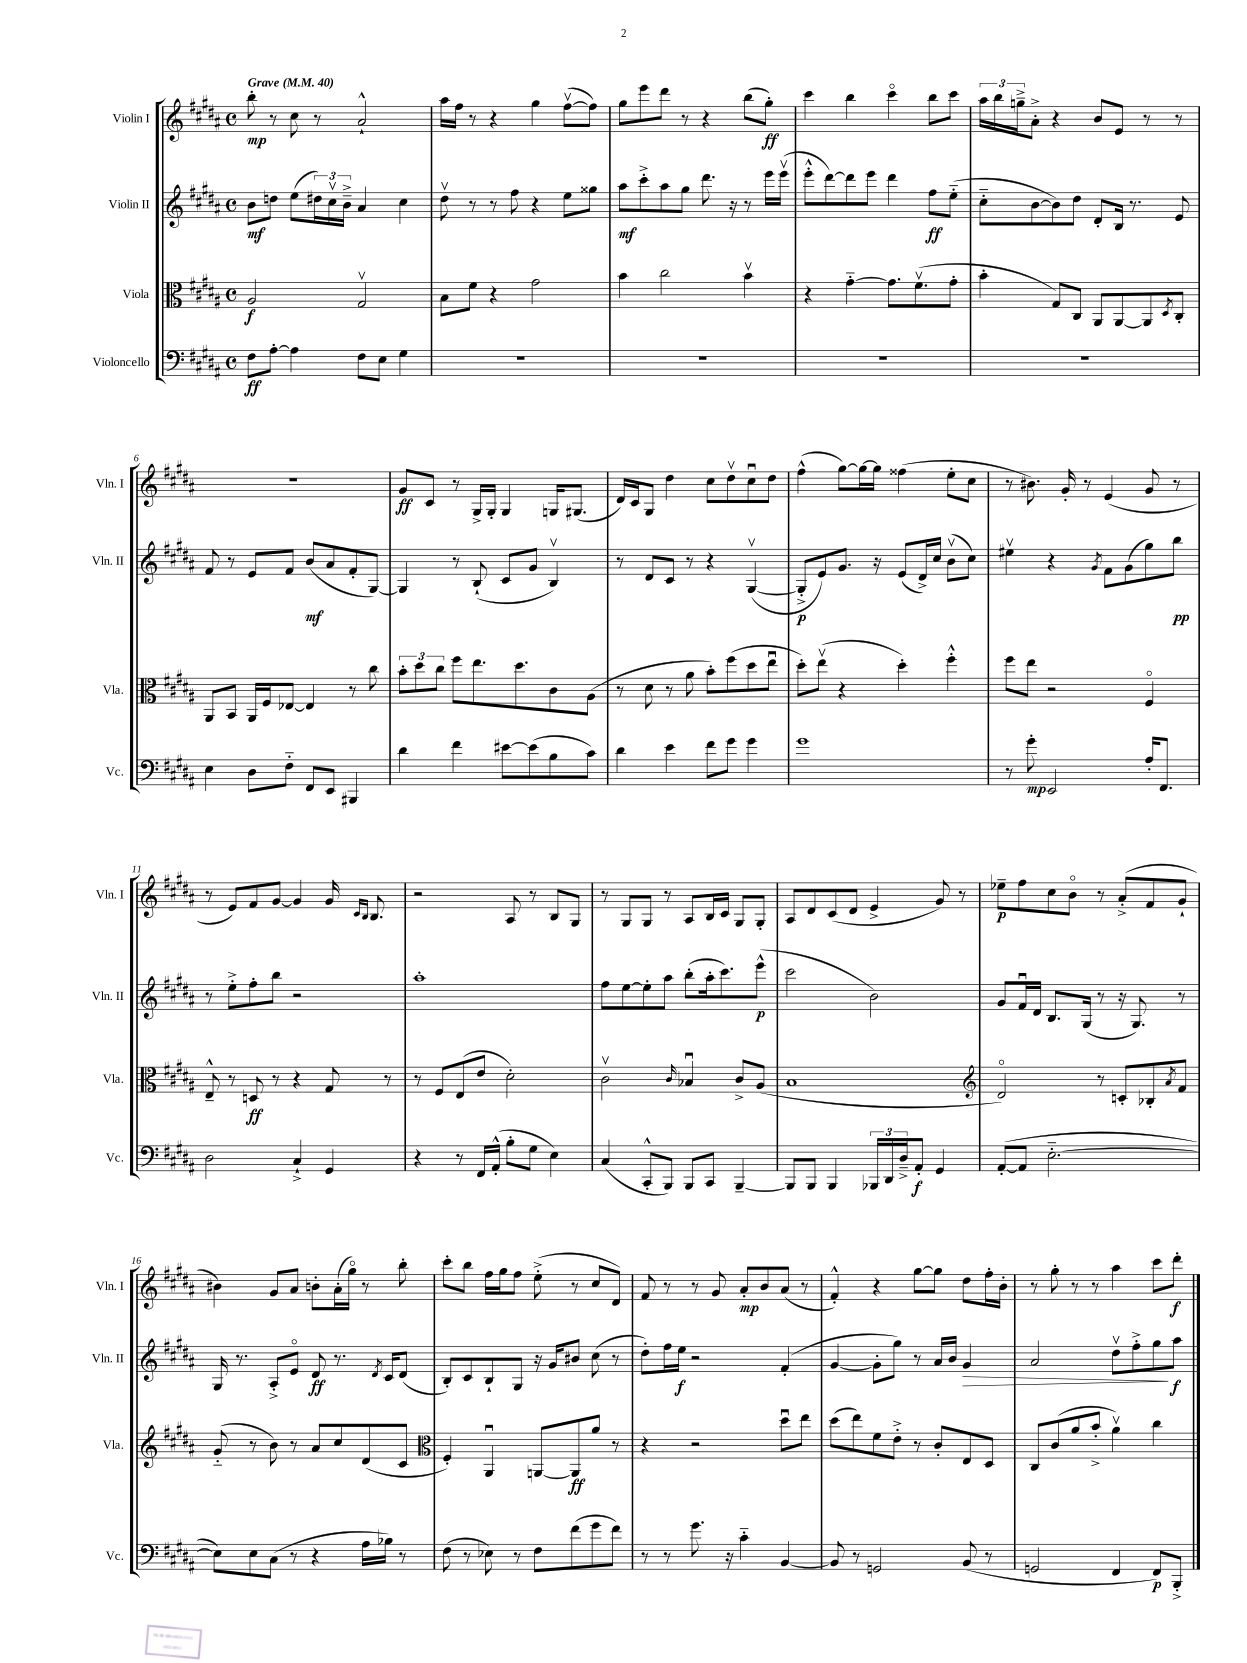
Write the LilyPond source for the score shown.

<<
\new StaffGroup <<
\new Staff = "s0" \with { instrumentName = "Violin I" shortInstrumentName = "Vln. I" } {
    \clef treble \key b \major \defaultTimeSignature \time 4/4 \tempo "Grave" 4 = 40
    b''8-.\mp r8 cis''8 r8 ais'2-!-^ |
    ais''16 fis''16 r8 r4 gis''4 fis''8~\upbow( fis''8) |
    gis''8 e'''8 dis'''8 r8 r4 b''8( gis''8-.\ff) |
    cis'''4 b''4 cis'''4\flageolet b''8 cis'''8 |
    \tuplet 3/2 { ais''16 b''16 g''16---> } ais'8-.-> r4 b'8 e'8 r8 r8 |
    R1 |
    gis'8\ff cis'8 r8 gis16-> gis16-. gis4 g16 gis8.( |
    dis'16) cis'16 gis8 dis''4 cis''8 dis''8\upbow cis''8\downbow dis''8 |
    fis''4-^( gis''8~) gis''16~ gis''16 fisis''4( e''8-. cis''8 |
    r8 bis'8.) gis'16-. r8 e'4( gis'8 r8 |
    r8 e'8) fis'8 gis'8~ gis'4 gis'16 \grace { cis'16 b16 } b8. |
    r2 ais8 r8 b8 gis8 |
    r8 gis8 gis8 r8 ais8 b16 cis'16 gis8 gis8-. |
    ais8 dis'8 cis'8( dis'8 e'4-> gis'8) r8 |
    ees''8--\p fis''8 cis''8 b'8\flageolet r8 ais'8-.->( fis'8 gis'8-! |
    bis'4) gis'8 ais'8 b'8-. ais'16-.( gis''16\flageolet) r8 b''8-. |
    cis'''8-. b''8 fis''16 gis''16 fis''8 e''8-.->( r8 cis''8 dis'8) |
    fis'8 r8 r8 gis'8 ais'8-.\mp b'8 ais'8( r8 |
    fis'4-.-^) r4 gis''8~ gis''8 dis''8 fis''16-. b'16-. |
    r8 gis''8-. r8 r8 ais''4 cis'''8 dis'''8-.\f \bar "|." |
}
\new Staff = "s1" \with { instrumentName = "Violin II" shortInstrumentName = "Vln. II" } {
    \clef treble \key b \major \defaultTimeSignature \time 4/4
    b'8\mf d''8 e''8( \tuplet 3/2 { dis''16) cis''16\upbow b'16---> } ais'4 cis''4 |
    dis''8\upbow r8 r8 fis''8 r4 e''8 gisis''8 |
    ais''8\mf cis'''8-.-> ais''8 gis''8 dis'''8. r16 r8 e'''16 e'''16\upbow( |
    e'''8-.-^ dis'''8~) dis'''8 e'''8 dis'''4 fis''8\ff e''8-_( |
    cis''8-_ b'8~ b'8) dis''8 dis'8-. b16 r8. e'8 |
    fis'8 r8 e'8 fis'8 b'8\mf( ais'8 fis'8-. gis8~) |
    gis4 r8 b8-!( cis'8 gis'8 b4\upbow) |
    r8 dis'8 cis'8 r8 r4 gis4~\upbow( |
    gis8-.->\p e'8) gis'8. r16 e'8( dis'16->) cis''16 b'8\upbow( cis''8) |
    eis''4\upbow r4 \acciaccatura { gis'8 } fis'8 gis'8( gis''8) b''8\pp |
    r8 e''8-.-> fis''8-. b''8 r2 |
    ais''1-. |
    fis''8 e''8~ e''8-. ais''8 b''8-.( ais''16-. cis'''8.) e'''8-^\p( |
    cis'''2 b'2) |
    gis'8 fis'16\downbow dis'16 b8. gis16( r8 r16 gis8.) r8 |
    gis16 r8. ais8-.-> e'8\flageolet dis'8\ff r8. \acciaccatura { dis'8 } cis'16 dis'8( |
    b8-.) cis'8 b8-! gis8 r16 gis'16 bis'8 cis''8( r8 |
    dis''8-.) fis''16 e''16\f r2 fis'4-.( |
    gis'4~ gis'8-. gis''8) r8 ais'16 b'16 gis'4\> |
    ais'2 dis''8\upbow fis''8-.-> gis''8\! ais''8\f \bar "|." |
}
\new Staff = "s2" \with { instrumentName = "Viola" shortInstrumentName = "Vla." } {
    \clef alto \key b \major \defaultTimeSignature \time 4/4
    ais2\f gis2\upbow |
    b8 fis'8 r4 gis'2 |
    b'4 cis''2 b'4\upbow |
    r4 gis'4~-_ gis'8. fis'8.\upbow( gis'8-. |
    b'4-. gis8) cis8 ais,8 ais,8~ ais,8 \acciaccatura { dis8 } cis8-. |
    ais,8 b,8 ais,16 fis16 ees8~ ees4 r8 cis''8 |
    \tuplet 3/2 { b'8-. dis''8 cis''8 } fis''8 e''8. dis''8. cis'8 ais8( |
    r8 dis'8 r8 ais'8 b'8-.) fis''8( dis''8 e''8\downbow |
    dis''8-.) e''8\upbow( r4 dis''4-.) fis''4-.-^ |
    fis''8 e''8 r2 fis4\flageolet |
    e8---^ r8 d8\ff r8 r4 gis8 r8 |
    r8 fis8 e8( e'8 dis'2-.) |
    cis'2\upbow \grace { cis'16 } bes4\downbow cis'8-> ais8( |
    b1 |
    \clef treble dis'2\flageolet) r8 c'8-. bes8-. \acciaccatura { ais'8 } fis'8 |
    gis'8-_( r8 b'8) r8 ais'8 cis''8 dis'8( cis'8 |
    \clef alto fis4-.) ais,4\downbow a,8~ a,8\ff ais'8 r8 |
    r4 r2 dis''8\downbow e''8 |
    dis''8( e''8) fis'8 e'8-.-> r8 cis'8-. e8 dis8 |
    cis8 cis'8( ais'8 b'8-.-> ais'4\upbow) cis''4 \bar "|." |
}
\new Staff = "s3" \with { instrumentName = "Violoncello" shortInstrumentName = "Vc." } {
    \clef bass \key b \major \defaultTimeSignature \time 4/4
    fis8\ff ais8~-. ais4 fis8 e8 gis4 |
    R1 |
    R1 |
    R1 |
    R1 |
    e4 dis8 fis8-_ fis,8 e,8 bis,,4 |
    dis'4 fis'4 eis'8~ eis'8( b8 cis'8) |
    dis'4 e'4 fis'8 gis'8 gis'4 |
    gis'1 |
    r8 gis'8-.\mp e,2 ais16-. fis,8. |
    dis2 cis4-!-> gis,4 |
    r4 r8 fis,16 ais,16-.-^( b8-. gis8 e4) |
    cis4( cis,8-.-^ b,,8) b,,8 cis,8 b,,4~-- |
    b,,8 b,,8 b,,4 \tuplet 3/2 { bes,,16 dis,16 dis16---> } ais,8-.\f gis,4 |
    ais,8~-.( ais,8 e2.~-_ |
    e8) e8 cis8( r8 r4 ais16 bes16) r8 |
    fis8( r8 ees8) r8 fis8 fis'8( gis'8 fis'8) |
    r8 r8 gis'8. r16 cis'4-_ b,4~ |
    b,8 r8 g,2 b,8( r8 |
    g,2 fis,4 fis,8\p) b,,8-.-> \bar "|." |
}
>>
>>
